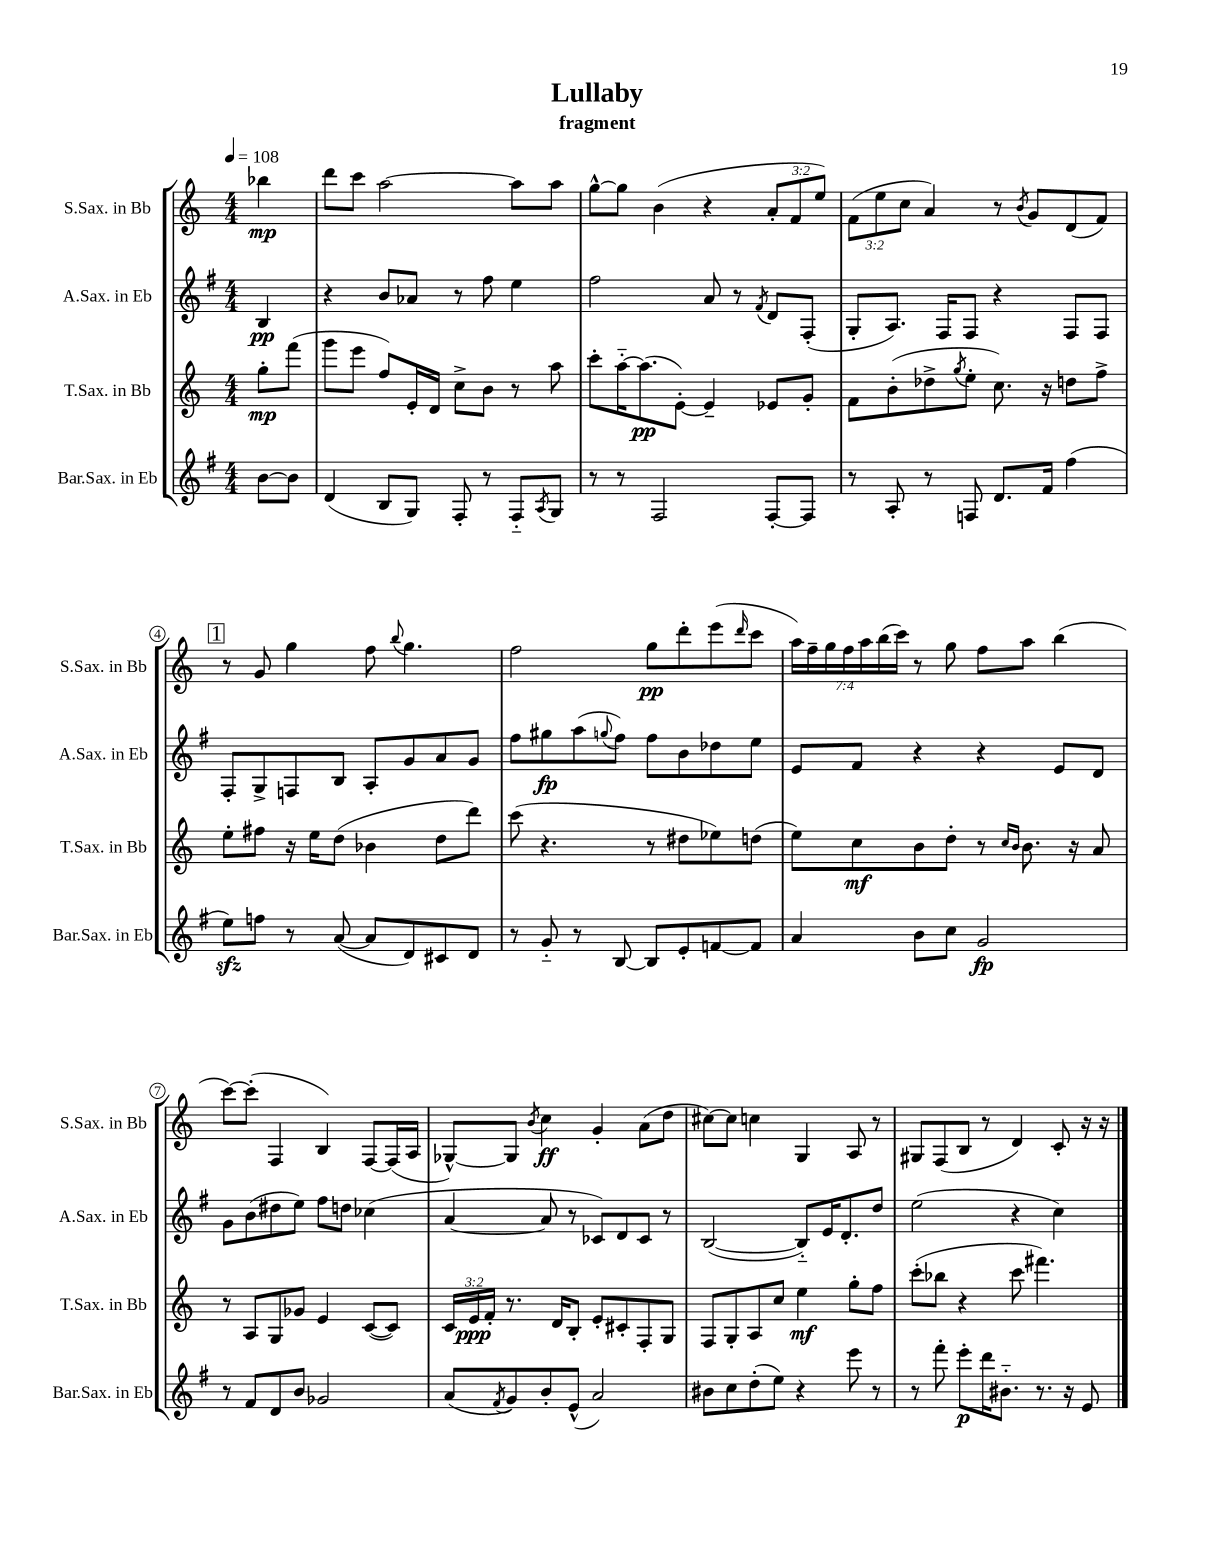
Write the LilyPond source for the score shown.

\header { title = "Lullaby" subtitle = "fragment" }
<<
\new StaffGroup <<
\new Staff = "s0" \with { instrumentName = "S.Sax. in Bb" shortInstrumentName = "S.Sax. in Bb" } {
    \clef treble \key c \major \numericTimeSignature \time 4/4 \override Staff.TupletNumber.text = #tuplet-number::calc-fraction-text \partial 4 \tempo 4 = 108
    bes''4\mp |
    d'''8 c'''8 a''2~ a''8 a''8 |
    g''8~-^ g''8 b'4( r4 \tuplet 3/2 { a'8-. f'8 e''8) } |
    \tuplet 3/2 { f'8( e''8 c''8 } a'4) r8 \acciaccatura { b'8 } g'8 d'8( f'8) |
    \mark \markup { \box "1" } r8 g'8 g''4 f''8 \appoggiatura { b''8 } g''4. |
    f''2 g''8\pp d'''8-. e'''8( \grace { d'''16 } c'''8 |
    \tuplet 7/4 { a''16) f''16-- g''16 f''16 a''16 b''16( c'''16) } r8 g''8 f''8 a''8 b''4( |
    c'''8~) c'''8-.( f4 b4) f8~ f16( a16 |
    ges8~-^) ges8 \acciaccatura { b'8 } c''4\ff g'4-. a'8( d''8 |
    cis''8~) cis''8 c''4 g4 a8 r8 |
    gis8 f8( b8 r8 d'4) c'8-. r16 r16 \bar "|." |
}
\new Staff = "s1" \with { instrumentName = "A.Sax. in Eb" shortInstrumentName = "A.Sax. in Eb" } {
    \clef treble \key g \major \numericTimeSignature \time 4/4 \partial 4
    b4\pp |
    r4 b'8 aes'8 r8 fis''8 e''4 |
    fis''2 a'8 r8 \acciaccatura { fis'8 } d'8 fis8-.( |
    g8-. a8.) fis16 fis8 r4 fis8 fis8 |
    \mark \markup { \box "1" } fis8-. g8-> f8 b8 a8-. g'8 a'8 g'8 |
    fis''8 gis''8\fp a''8( \appoggiatura { g''8 } fis''8) fis''8 b'8 des''8 e''8 |
    e'8 fis'8 r4 r4 e'8 d'8 |
    g'8 b'8( dis''8 e''8) fis''8 d''8 ces''4( |
    a'4~ a'8 r8 ces'8) d'8 ces'8 r8 |
    b2~( b8-_) e'16 d'8.-. d''8 |
    e''2( r4 c''4) \bar "|." |
}
\new Staff = "s2" \with { instrumentName = "T.Sax. in Bb" shortInstrumentName = "T.Sax. in Bb" } {
    \clef treble \key c \major \numericTimeSignature \time 4/4 \override Staff.TupletNumber.text = #tuplet-number::calc-fraction-text \partial 4
    g''8-.\mp f'''8( |
    g'''8 e'''8 f''8) e'16-. d'16 c''8-> b'8 r8 a''8 |
    c'''8-. a''16~-_ a''8.\pp( e'8~-.) e'4-- ees'8 g'8-. |
    f'8 b'8-.( des''8-> \acciaccatura { g''8 } e''8-. c''8.) r16 d''8 f''8-> |
    \mark \markup { \box "1" } e''8-. fis''8 r16 e''16 d''8( bes'4 d''8 d'''8) |
    c'''8( r4. r8 dis''8 ees''8) d''8( |
    e''8) c''8\mf b'8 d''8-. r8 \grace { c''16 b'16 } b'8. r16 a'8 |
    r8 a8 g8 ges'8 e'4 c'8~( c'8) |
    \tuplet 3/2 { c'16 e'16\ppp f'16-. } r8. d'16 b8-. e'8-. cis'8-. f8-. g8 |
    f8 g8-. a8 c''8 e''4\mf g''8-. f''8 |
    c'''8-.( bes''8 r4 c'''8 fis'''4.) \bar "|." |
}
\new Staff = "s3" \with { instrumentName = "Bar.Sax. in Eb" shortInstrumentName = "Bar.Sax. in Eb" } {
    \clef treble \key g \major \numericTimeSignature \time 4/4 \partial 4
    b'8~ b'8 |
    d'4( b8 g8) fis8-. r8 fis8-_ \acciaccatura { a8 } g8 |
    r8 r8 fis2 fis8~-. fis8 |
    r8 a8-. r8 f8 d'8. fis'16 fis''4( |
    \mark \markup { \box "1" } e''8\sfz) f''8 r8 a'8~( a'8 d'8) cis'8 d'8 |
    r8 g'8-_ r8 b8~ b8 e'8-. f'8~ f'8 |
    a'4 b'8 c''8 g'2\fp |
    r8 fis'8 d'8 b'8 ges'2 |
    a'8( \acciaccatura { fis'8 } g'8) b'8-. e'8-^( a'2) |
    bis'8 c''8 d''8-.( e''8) r4 e'''8 r8 |
    r8 fis'''8-. e'''8-.\p d'''16 bis'8.-_ r8. r16 e'8 \bar "|." |
}
>>
>>
\layout { \context { \Score \override BarNumber.stencil = #(make-stencil-circler 0.1 0.3 ly:text-interface::print) } }
